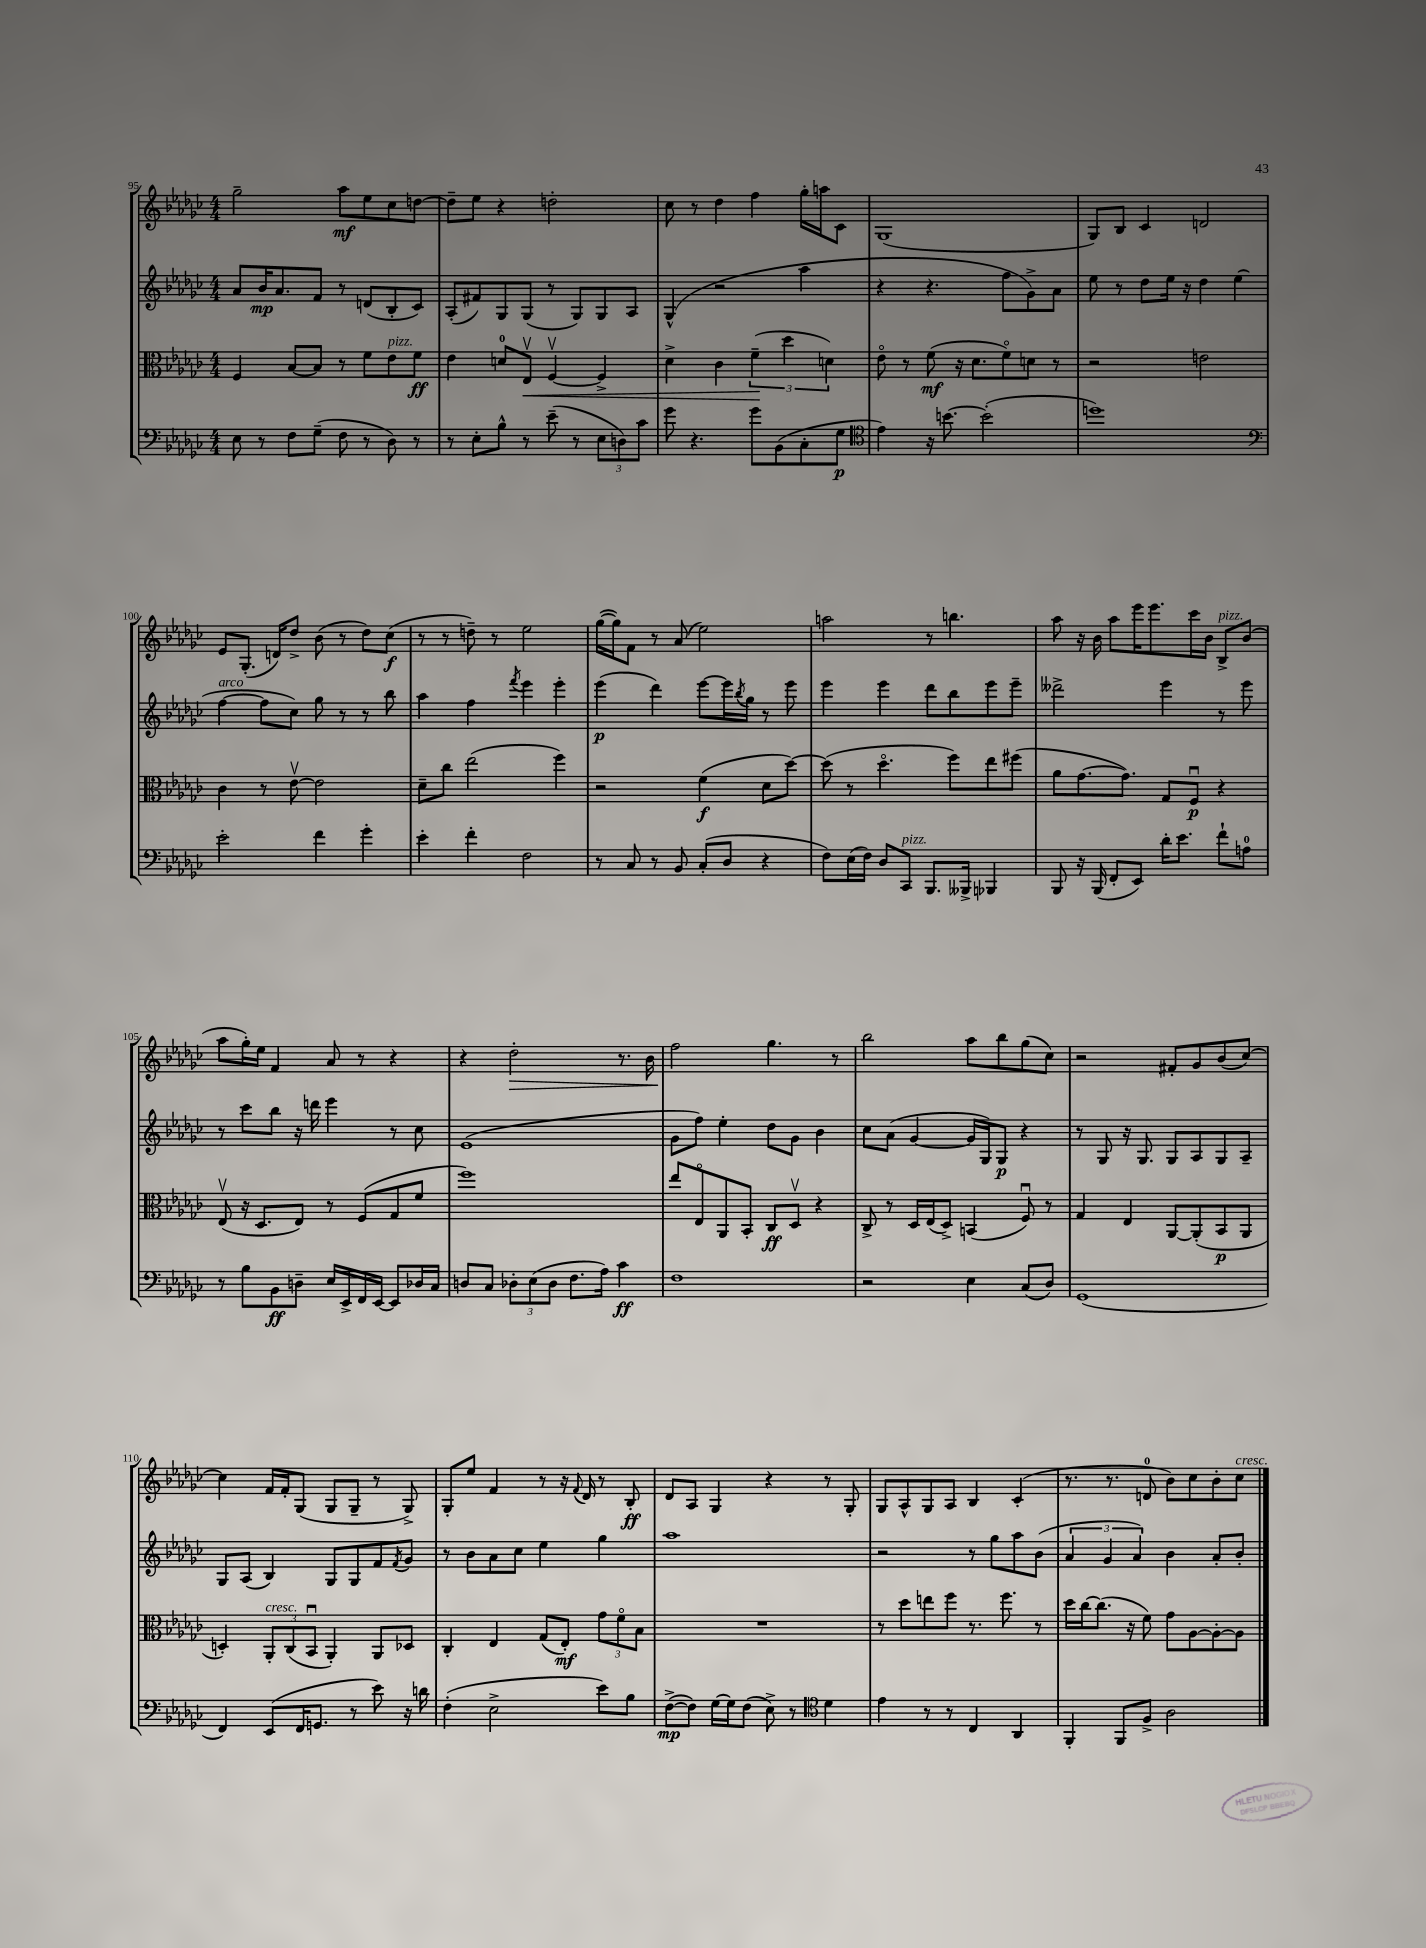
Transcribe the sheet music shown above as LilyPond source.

<<
\new StaffGroup <<
\new Staff = "s0" {
    \clef treble \key ges \major \numericTimeSignature \time 4/4
    ges''2-- aes''8\mf ees''8 ces''8 d''8~ |
    d''8-- ees''8 r4 d''2-. |
    ces''8 r8 des''4 f''4 ges''16-. a''16 ces'8 |
    ges1( |
    ges8) bes8 ces'4 d'2 |
    ees'8 ges8.-.( d'16) des''8-> bes'8( r8 des''8) ces''8\f( |
    r8 r8 d''8--) r8 ees''2 |
    ges''16~( ges''16) f'8 r8 aes'8( ees''2) |
    a''2 r8 b''4. |
    aes''8 r16 bes'16 aes''8 ees'''16 ees'''8. ces'''16 bes'16 bes8->^\markup { \italic "pizz." } bes'8( |
    aes''8 ges''16-.) ees''16 f'4 aes'8 r8 r4 |
    r4 des''2-.\> r8. bes'16 |
    f''2\! ges''4. r8 |
    bes''2 aes''8 bes''8 ges''8( ces''8) |
    r2 fis'8-. ges'8 bes'8( ces''8~) |
    ces''4 f'16 f'16-. ges8( ges8 ges8-- r8 ges8->) |
    ges8-. ees''8 f'4 r8 r16 \appoggiatura { f'8 } des'16 r8 bes8-.\ff |
    des'8 aes8 ges4 r4 r8 ges8-. |
    ges8 aes8-^ ges8 aes8 bes4 ces'4-.( |
    r8. r8. d'8-0 bes'8) ces''8 bes'8-. ces''8^\markup { \italic "cresc." } \bar "|." |
}
\new Staff = "s1" {
    \clef treble \key ges \major \numericTimeSignature \time 4/4
    aes'8 bes'16\mp aes'8. f'8 r8 d'8( bes8-. ces'8) |
    aes8-.( fis'8) ges8 ges8( r8 ges8) ges8 aes8 |
    ges4-^( r2 aes''4 |
    r4 r4. f''8 ges'8->) aes'8 |
    ees''8 r8 des''8 ees''16 r16 des''4 ees''4( |
    f''4~^\markup { \italic "arco" } f''8 ces''8) ges''8 r8 r8 bes''8 |
    aes''4 f''4 \acciaccatura { f'''8 } ees'''4 ees'''4-. |
    ees'''4\p( des'''4) ees'''8~ ees'''16 \acciaccatura { bes''8 } ges''16 r8 ees'''8 |
    ees'''4 ees'''4 des'''8 bes''8 ees'''8 ees'''8-- |
    deses'''2-> ees'''4 r8 ees'''8 |
    r8 ces'''8 bes''8 r16 d'''16 ees'''4 r8 ces''8 |
    ees'1( |
    ges'8 f''8) ees''4-. des''8 ges'8 bes'4 |
    ces''8 aes'8( ges'4~ ges'16 ges16) ges8\p r4 |
    r8 ges8 r16 ges8. ges8 aes8 ges8 aes8-- |
    ges8 aes8( bes4) ges8 ges8 f'8 \acciaccatura { f'8 } ges'8 |
    r8 bes'8 aes'8 ces''8 ees''4 ges''4 |
    aes''1 |
    r2 r8 ges''8 aes''8 bes'8( |
    \tuplet 3/2 { aes'4 ges'4 aes'4) } bes'4 aes'8-. bes'8-. \bar "|." |
}
\new Staff = "s2" {
    \clef alto \key ges \major \numericTimeSignature \time 4/4
    f4 bes8~ bes8 r8 f'8 ees'8^\markup { \italic "pizz." } f'8\ff |
    ees'4 d'8-0 ees8\upbow\< f4~\upbow f4-> |
    des'4-> ces'4 \tuplet 3/2 { f'4--\!( des''4 d'4) } |
    ees'8\flageolet r8 f'8\mf( r16 des'8. f'8\flageolet) d'8 r8 |
    r2 e'2 |
    ces'4 r8 ees'8~\upbow ees'2 |
    des'8-- ces''8 ees''2( f''4) |
    r2 f'4\f( des'8 des''8~) |
    des''8( r8 des''4.\flageolet f''8) ees''8 fis''8( |
    aes'8 ges'8.~ ges'8.) ges8 f8\downbow\p r4 |
    ees8\upbow( r16 des8. ees8) r8 f8( ges8 f'8 |
    f''1) |
    ees''8 ees8\flageolet aes,8 bes,8-. ces8\ff des8\upbow r4 |
    ces8-> r8 des16 ees16( des8->) b,4( f8\downbow) r8 |
    ges4 ees4 aes,8~ aes,8-.( bes,8\p aes,8 |
    d4-.) \tuplet 3/2 { aes,8-.^\markup { \italic "cresc." } ces8( bes,8\downbow } aes,4-.) aes,8 des8 |
    ces4-. ees4 ges8( ees8-.\mf) \tuplet 3/2 { ges'8 f'8\flageolet bes8 } |
    R1 |
    r8 des''8 e''8 f''8 r8. f''8. r8 |
    des''16 ces''16~ ces''8.( r16 f'8) ges'8 aes8~ aes8~-. aes8 \bar "|." |
}
\new Staff = "s3" {
    \clef bass \key ges \major \numericTimeSignature \time 4/4
    ees8 r8 f8 ges8--( f8 r8 des8) r8 |
    r8 ees8-. bes8-^ r8 ees'8--( r8 \tuplet 3/2 { ees8 d8) ces'8 } |
    ges'8 r4. ges'8 bes,8( ces8-. ges8\p |
    \clef tenor ees'4) r16 b'8.~ b'2-.( |
    d''1) |
    \clef bass ees'2-. f'4 ges'4-. |
    ees'4-. f'4-. f2 |
    r8 ces8 r8 bes,8 ces8-.( des8 r4 |
    f8) ees16( f16) des8 ces,8^\markup { \italic "pizz." } bes,,8. beses,,16-> bes,,4 |
    bes,,8 r16 bes,,16( f,8-. ees,8) des'16-. ees'8. f'8-! a8-0 |
    r8 bes8 bes,8\ff d8-- ees16 ees,16-> f,16 ees,16~ ees,8 des16 ces16 |
    d8 ces8 \tuplet 3/2 { des8-. ees8( des8 } f8. aes16) ces'4\ff |
    f1 |
    r2 ees4 ces8( des8) |
    ges,1( |
    f,4) ees,8( f,16 g,8. r8 ees'8) r16 d'16 |
    f4-.( ees2-> ees'8) bes8 |
    f8~->\mp( f8) ges16~ ges16 f8( ees8->) r8 \clef tenor des'4 |
    ees'4 r8 r8 ces4 aes,4 |
    f,4-. f,8 f8-> aes2 \bar "|." |
}
>>
>>
\layout { \context { \Score currentBarNumber = #95 } }
